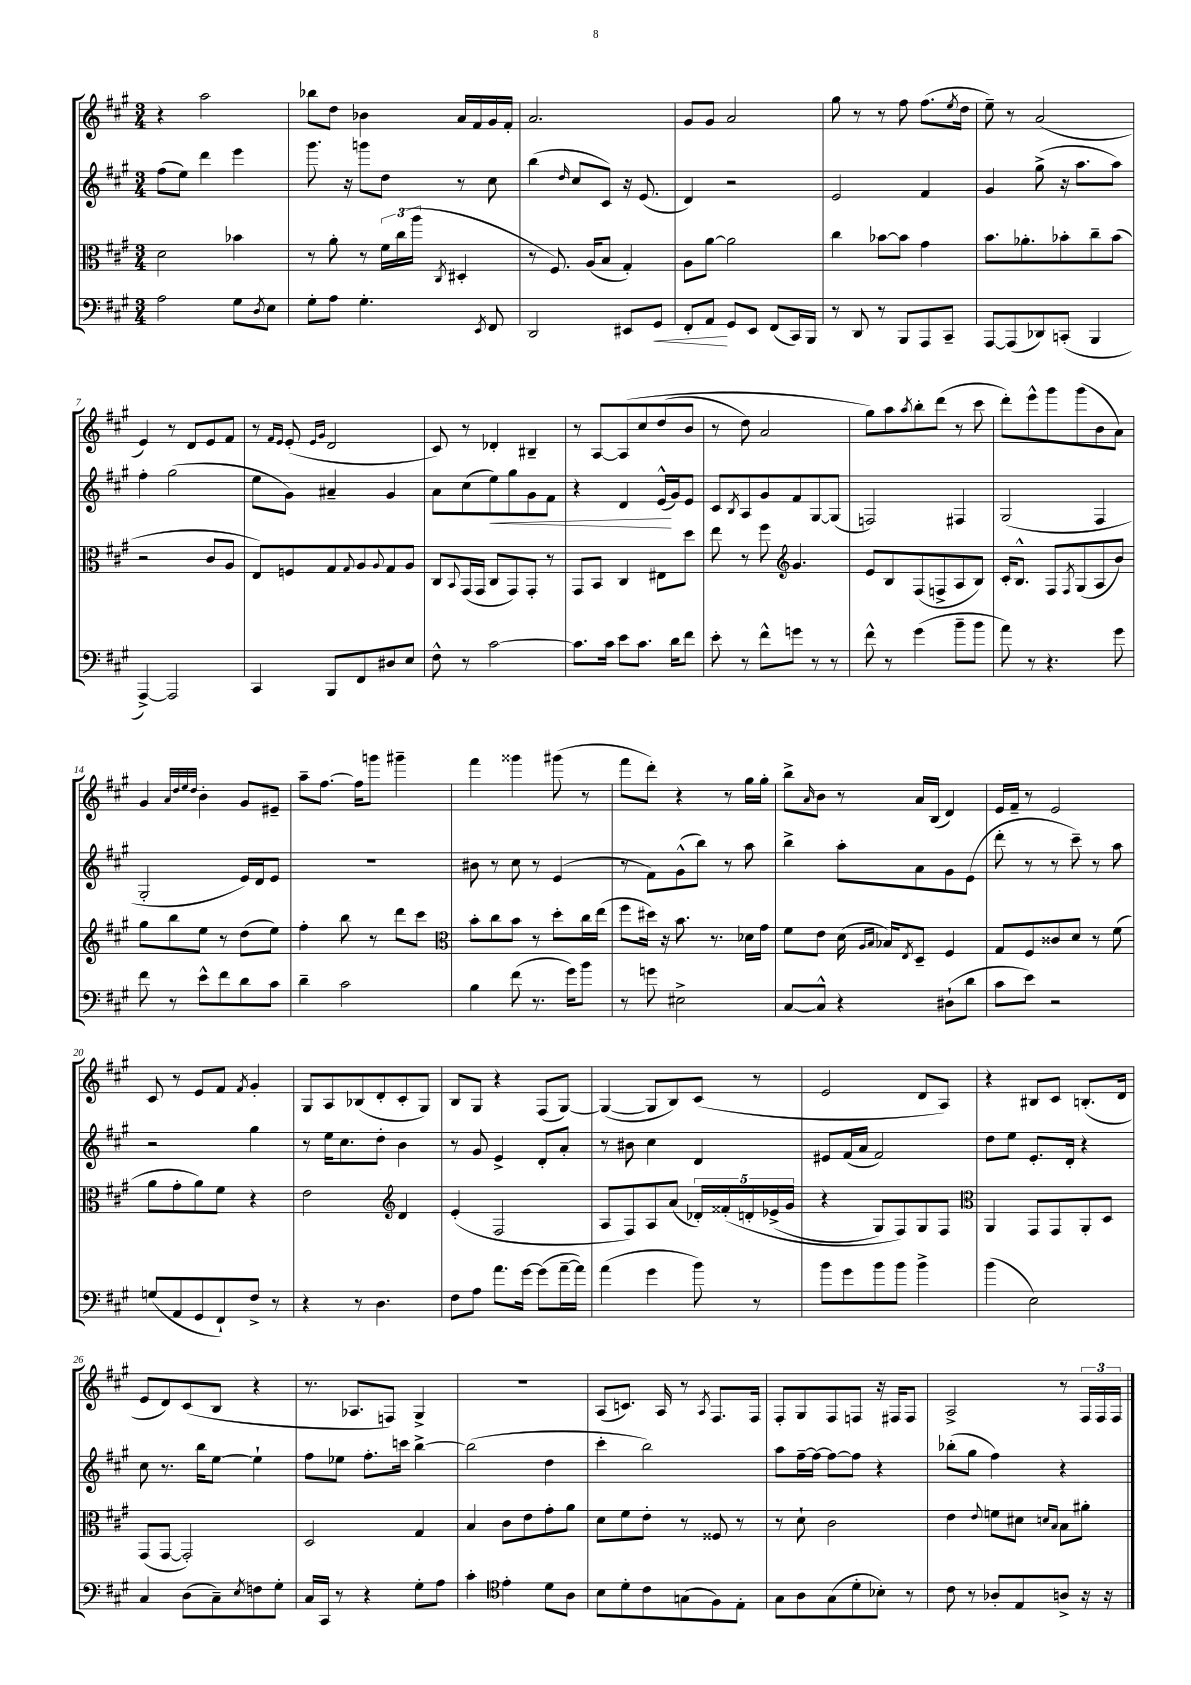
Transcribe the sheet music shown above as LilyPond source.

<<
\new StaffGroup <<
\new Staff = "s0" {
    \clef treble \key a \major \numericTimeSignature \time 3/4
    r4 a''2 |
    bes''8 d''8 bes'4 a'16 fis'16 gis'16 fis'16-. |
    a'2. |
    gis'8 gis'8 a'2 |
    gis''8 r8 r8 fis''8 fis''8.( \acciaccatura { e''8 } d''16 |
    e''8--) r8 a'2( |
    e'4) r8 d'8 e'8 fis'8 |
    r8 \grace { fis'16 e'16 } e'8-.( \grace { e'16 gis'16 } d'2 |
    cis'8) r8 des'4-. bis4-- |
    r8 a8~ a8\( cis''8 d''8( b'8 |
    r8 d''8) a'2 |
    gis''8\) a''8 \acciaccatura { a''8 } b''8-. d'''8( r8 cis'''8 |
    d'''8-.) e'''8-^ gis'''8 gis'''8( b'8 a'8) |
    gis'4 \grace { a'32 d''32 e''32 d''32 } b'4-. gis'8 eis'8-- |
    a''8-- fis''8.~ fis''16 g'''8 gis'''4-- |
    fis'''4 gisis'''4 gis'''8( r8 |
    fis'''8 d'''8-.) r4 r8 gis''16 gis''16-. |
    b''8-> \grace { a'16 } b'8 r8 a'16 b16( d'4) |
    e'16 fis'16-- r8 e'2 |
    cis'8 r8 e'8 fis'8 \acciaccatura { fis'8 } gis'4-. |
    gis8 a8 bes8( d'8-. cis'8-. gis8) |
    b8 gis8 r4 fis8( gis8~) |
    gis4~( gis8 b8) cis'8( r8 |
    e'2 d'8 a8) |
    r4 bis8 cis'8 b8.-.( d'16 |
    e'8 d'8) cis'8( b8 r4 |
    r8. aes8. f8) gis4-> |
    R2. |
    a8( c'8.) a16 r8 \acciaccatura { a8 } fis8. fis16 |
    fis8-. gis8 fis8 f8 r16 fis16 fis8 |
    a2-> r8 \tuplet 3/2 { fis16 fis16 fis16 } \bar "|." |
}
\new Staff = "s1" {
    \clef treble \key a \major \numericTimeSignature \time 3/4
    fis''8( e''8) d'''4 e'''4 |
    gis'''8. r16 g'''8 d''8 r8 cis''8 |
    b''4( \grace { d''16 } cis''8 cis'8) r16 e'8.( |
    d'4) r2 |
    e'2 fis'4 |
    gis'4 gis''8->( r16 a''8. a''8) |
    fis''4-. gis''2( |
    e''8 gis'8) ais'4-- gis'4 |
    a'8 cis''8( e''8\<) gis''8 gis'8 fis'8 |
    r4 d'4 e'16-^\!( gis'16) e'8 |
    cis'8 \acciaccatura { b8 } a8 gis'8 fis'8 gis8~ gis8( |
    f2) fis4 |
    gis2( fis4 |
    gis2-. e'16) d'16 e'8 |
    R2. |
    bis'8 r8 cis''8 r8 e'4( |
    r8 fis'8) gis'8-^( b''8) r8 a''8 |
    b''4-> a''8-. a'8 gis'8 e'8( |
    d'''8-. r8 r8 cis'''8--) r8 a''8 |
    r2 gis''4 |
    r8 e''16 cis''8. d''8-. b'4 |
    r8 gis'8 e'4-> d'8-. a'8-. |
    r8 bis'8 cis''4 d'4 |
    eis'8 fis'16( a'16 fis'2) |
    d''8 e''8 e'8.-. d'16-. r4 |
    cis''8 r8. b''16 e''8~ e''4-! |
    fis''8 ees''8 fis''8.-. c'''16 b''4~-> |
    b''2( d''4 |
    cis'''4-. b''2) |
    a''8 fis''16~-- fis''16~ fis''8~ fis''8 r4 |
    bes''8-.( gis''8 fis''4) r4 \bar "|." |
}
\new Staff = "s2" {
    \clef alto \key a \major \numericTimeSignature \time 3/4
    d'2 bes'4 |
    r8 a'8-. r8 \tuplet 3/2 { fis'16 cis''16( a''16 } \acciaccatura { cis8 } dis4-. |
    r8 fis8.) a16( b8 gis4-.) |
    a8 a'8~ a'2 |
    cis''4 bes'8~ bes'8 gis'4 |
    b'8. aes'8.-. bes'8-. cis''8-- bes'8( |
    r2 cis'8 a8 |
    e8) f8 gis8 \appoggiatura { gis8 } a8 \appoggiatura { a8 } gis8 a8 |
    cis8 \appoggiatura { b,8 } gis,16( gis,16 cis8 gis,8) gis,8-. r8 |
    gis,8 b,8 cis4 eis8 d''8 |
    e''8 r8 fis''8 \clef treble gis'4. |
    e'8 b8 fis8( f8-> a8 b8) |
    cis'16-. b8.-^ fis8 \acciaccatura { fis8 } gis8( a8 b'8) |
    gis''8 b''8 e''8 r8 d''8( e''8) |
    fis''4-. b''8 r8 d'''8 cis'''8 |
    \clef alto b'8-. cis''8 b'8 r8 d''8-. cis''16 e''16( |
    fis''8 dis''16) r16 b'8. r8. des'16 gis'16 |
    fis'8 e'8 d'16( \grace { a16 b16 } bes16) \acciaccatura { e8 } d8-- fis4 |
    gis8 fis8 cisis'8 d'8 r8 fis'8( |
    a'8 gis'8-. a'8) fis'8 r4 |
    e'2 \clef treble d'4 |
    e'4-.( fis2 |
    a8 fis8) a8 a'8( \tuplet 5/4 { des'16-.) fisis'16-.\( d'16-. ees'16->( gis'16 } |
    r4 gis8) fis8\) gis8 fis8 |
    \clef alto a,4 gis,8 gis,8 a,8-. d8 |
    gis,8( gis,8~ gis,2-.) |
    d2 gis4 |
    b4 cis'8 e'8 gis'8-. a'8 |
    d'8 fis'8 e'8-. r8 fisis8 r8 |
    r8 d'8-! cis'2 |
    e'4 \appoggiatura { e'8 } f'8 dis'8 \grace { d'16 b16 } b8 ais'8-. \bar "|." |
}
\new Staff = "s3" {
    \clef bass \key a \major \numericTimeSignature \time 3/4
    a2 gis8 \acciaccatura { d8 } e8 |
    gis8-. a8 gis4.-. \acciaccatura { e,8 } fis,8 |
    d,2 eis,8 gis,8\< |
    fis,8-. a,8\! gis,8 e,8 fis,8( cis,16) b,,16 |
    r8 d,8 r8 b,,8 a,,8 cis,8-- |
    a,,8~ a,,8( des,8) c,8-.( b,,4 |
    a,,4~->) a,,2 |
    cis,4 b,,8 fis,8 dis8 e8 |
    fis8-^ r8 cis'2~ |
    cis'8. cis'16 e'8 cis'8. d'16 fis'8 |
    e'8-. r8 fis'8-^ g'8 r8 r8 |
    fis'8-^ r8 gis'4( b'8-- b'8 |
    a'8) r8 r4. gis'8 |
    fis'8 r8 e'8-^ fis'8 d'8 cis'8 |
    d'4-- cis'2 |
    b4 fis'8( r8. gis'16) b'8 |
    r8 g'8 eis2-> |
    cis8~ cis8-^ r4 dis8-!( d'8 |
    cis'8 e'8) r2 |
    g8( a,8 gis,8 fis,8-!) fis8-> r8 |
    r4 r8 d4. |
    fis8 a8 a'8. gis'16~ gis'8( a'16~-- a'16) |
    a'4( gis'4 b'8) r8 |
    b'8 gis'8 b'8 b'8 b'4-> |
    b'4( e2) |
    cis4 d8( cis8--) \acciaccatura { e8 } f8 gis8-. |
    cis16 cis,16 r8 r4 gis8-. a8 |
    cis'4-. \clef tenor e'4-. d'8 a8 |
    b8 d'8-. cis'8 g8( fis8) e8-. |
    gis8 a8 gis8( d'8-. bes8-.) r8 |
    cis'8 r8 aes8-. e8 a8-> r16 r16 \bar "|." |
}
>>
>>
